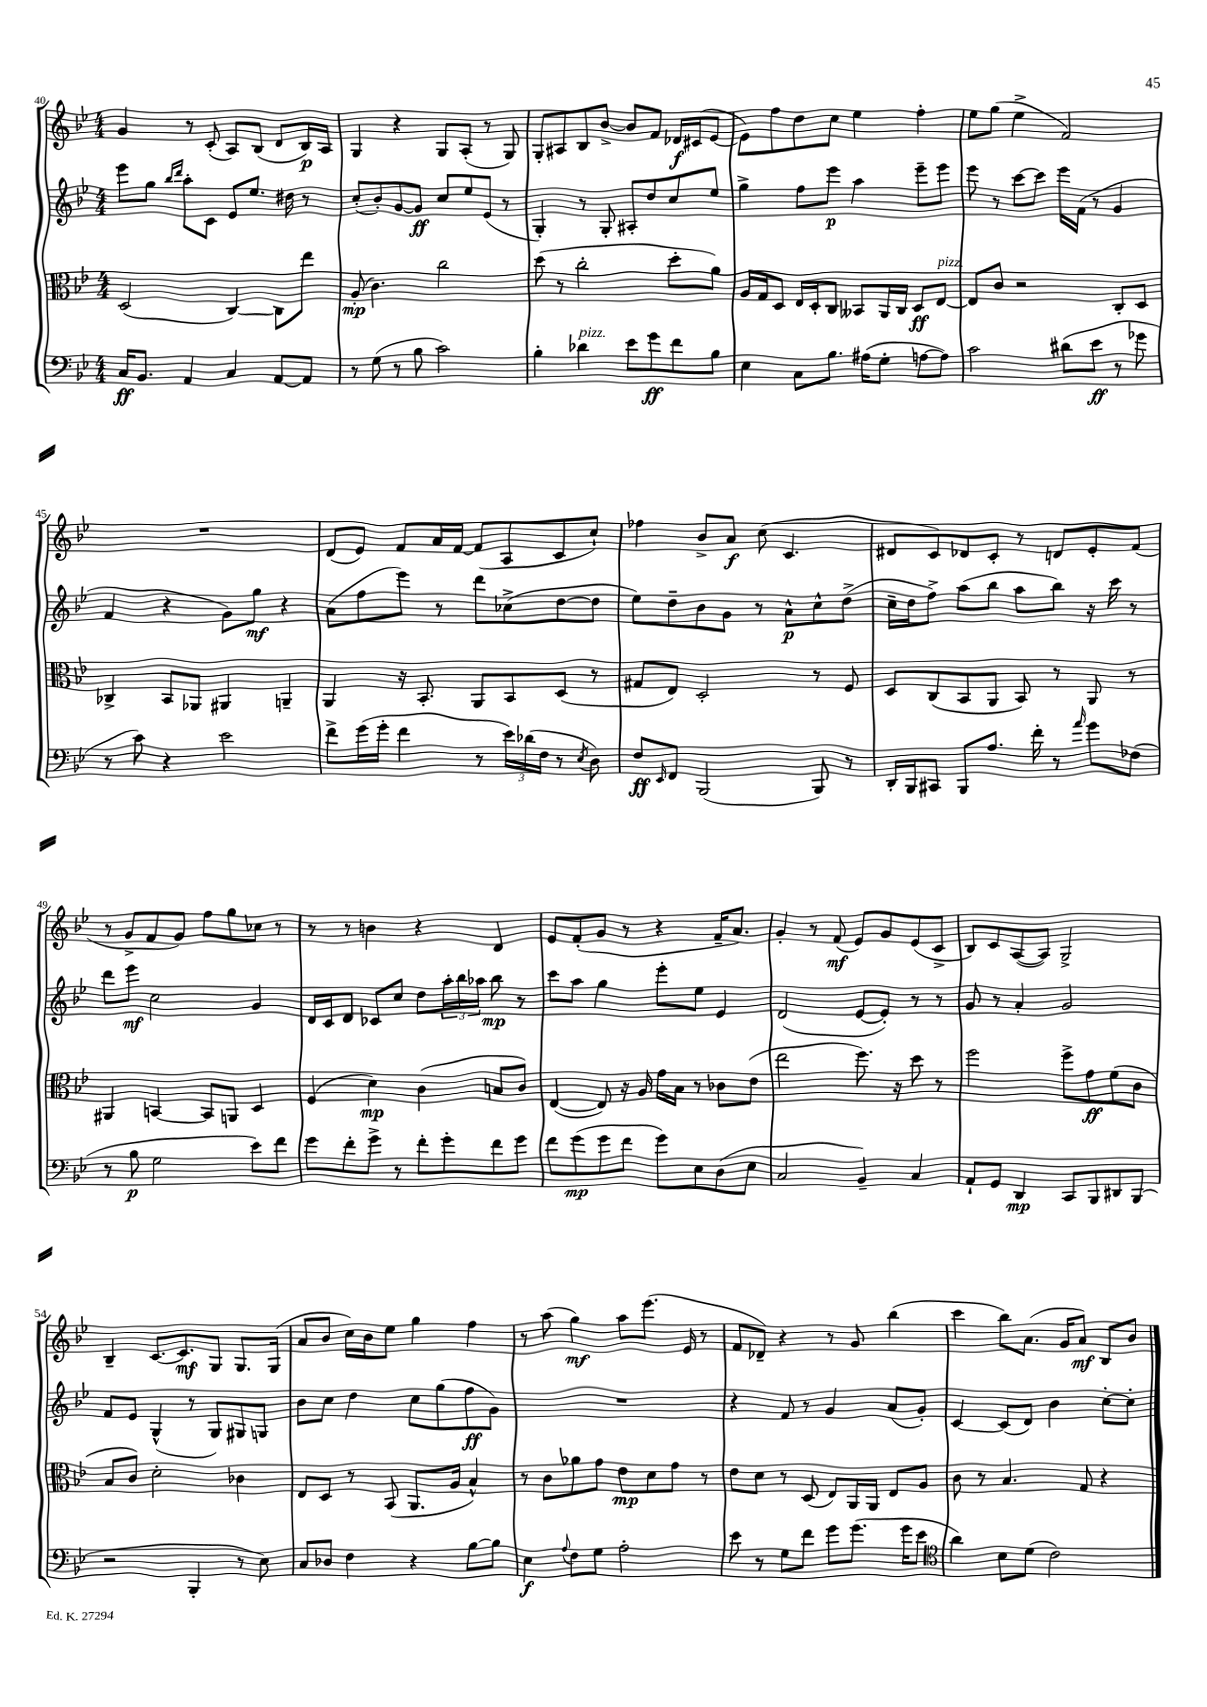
<<
\new StaffGroup <<
\new Staff = "s0" {
    \clef treble \key bes \major \numericTimeSignature \time 4/4
    g'4 r8 c'8-.( a8) bes8( d'8 bes16\p) a16 |
    g4 r4 g8 a8-.( r8 g8) |
    g8-. ais8 bes8 bes'8~-> bes'8 f'8 des'16\f cis'16( ees'8~ |
    ees'8) f''8 d''8 c''8 ees''4 f''4-. |
    ees''8 g''8( ees''4-> f'2) |
    R1 |
    d'8( ees'8) f'8 a'16 f'16~ f'8( a8 c'8 c''8-!) |
    fes''4 bes'8-> a'8\f c''8( c'4. |
    dis'8 c'8) des'8 c'8-. r8 d'8 ees'8-. f'8( |
    r8 g'8-> f'8 g'8) f''8 g''8 ces''8 r8 |
    r8 r8 b'4 r4 d'4 |
    ees'8 f'8-.( g'8 r8 r4 f'16-- a'8.) |
    g'4-. r8 f'8\mf( ees'8) g'8 ees'8( c'8-> |
    bes8) c'8 a8~( a8) g2-> |
    bes4-- c'8.~ c'8.\mf g8 g8. g16( |
    a'8 bes'8 c''16) bes'16 ees''8 g''4 f''4 |
    r8 a''8( g''4\mf) a''8 ees'''8.( ees'16 r8 |
    f'8 des'8--) r4 r8 g'8 bes''4( |
    c'''4 bes''8) a'8.( g'16 a'8\mf) bes8 bes'8 \bar "|." |
}
\new Staff = "s1" {
    \clef treble \key bes \major \numericTimeSignature \time 4/4
    ees'''8 g''8 \grace { bes''16 d'''16 } a''8-. c'8 ees'8 ees''8. dis''16 r8 |
    c''8-.( bes'8-.) g'8~ g'8\ff c''8 ees''8 ees'8( r8 |
    g4-.) r8 g8-. ais8-. d''8 c''8 ees''8 |
    g''4-> f''8 ees'''8\p a''4 ees'''8-- ees'''8 |
    ees'''8 r8 c'''8~ c'''8 ees'''16 f'16( r8 g'4 |
    f'4 r4 g'8) g''8\mf r4 |
    a'8( f''8 ees'''8) r8 d'''8 ces''8->( d''8~ d''8 |
    ees''8) d''8-- bes'8 g'8 r8 a'8-^\p c''8-^ d''8->( |
    c''16-- d''16 f''8->) a''8( bes''8 a''8 bes''8) r16 c'''16 r8 |
    d'''8 ees'''8\mf c''2 g'4 |
    d'16 c'16 d'8 ces'8 c''8 d''8 \tuplet 3/2 { a''16-. bes''16 aes''16 } bes''8\mp r8 |
    c'''8 a''8 g''4 ees'''8-. ees''8 ees'4 |
    d'2( ees'8~ ees'8-.) r8 r8 |
    g'8 r8 a'4-. g'2 |
    f'8 ees'8 g4-^( r8 g8) gis8 g8 |
    bes'8 c''8 d''4 c''8 g''8( f''8\ff g'8) |
    R1 |
    r4 f'8 r8 g'4 a'8( g'8-.) |
    c'4~ c'8( d'8) bes'4 c''8~-. c''8-. \bar "|." |
}
\new Staff = "s2" {
    \clef alto \key bes \major \numericTimeSignature \time 4/4
    d2( c4~) c8 ees''8 |
    a8-.\mp( c'4.) c''2 |
    d''8( r8 c''2-. d''8-. a'8) |
    a16 g16 d8 ees16 d16-. c8 beses,8 a,16 c16 d8\ff ees8~^\markup { \italic "pizz." } |
    ees8 c'8 r2 c8-. d8 |
    ces4-> bes,8 aes,8 ais,4 a,4-- |
    a,4 r16 bes,8.-. a,8 bes,8 d8( r8 |
    gis8 ees8) d2-. r8 f8 |
    d8 c8( bes,8 a,8 bes,8) r8 a,8 r8 |
    ais,4 b,4~ b,8 a,8 d4 |
    f4( d'4\mp) c'4( b8 c'8) |
    ees4~( ees8) r16 a16 g'16 bes16 r8 ces'8 ees'8( |
    ees''2 f''8.) r16 d''8 r8 |
    f''2 f''8-> g'8\ff f'8( c'8 |
    bes8 c'8) d'2-. ces'4 |
    ees8 d8 r8 bes,8( a,8. a16 bes4-^) |
    r8 c'8 aes'8 g'8 ees'8\mp d'8 g'8 r8 |
    ees'8 d'8 r8 d8( ees8) a,16 a,16 ees8 a8 |
    c'8 r8 bes4. g8 r4 \bar "|." |
}
\new Staff = "s3" {
    \clef bass \key bes \major \numericTimeSignature \time 4/4
    c16\ff bes,8. a,4 c4 a,8~ a,8 |
    r8 g8( r8 bes8 c'2) |
    bes4-. des'4^\markup { \italic "pizz." } ees'8 g'8\ff f'8 bes8 |
    ees4 c8 bes8. ais16( g8-. a8~ a8) |
    c'2 dis'8( ees'8\ff r8 ges'8 |
    r8 c'8) r4 ees'2 |
    f'8-> g'16( g'16-. f'4 r8 \tuplet 3/2 { ees'16) des'16( f16 } r8 \acciaccatura { ees8 } d8) |
    f8\ff \grace { ees,16 } f,8 bes,,2( bes,,8) r8 |
    d,16-. bes,,16 cis,8 bes,,8 a8. f'16-. r8 \grace { a'16 } g'8 fes8( |
    r8 bes8\p g2 ees'8) f'8 |
    g'8 f'8-. g'8-> r8 f'8-. g'8-. f'8 g'8 |
    f'8 g'8\mp( g'8 f'8 g'8) ees8 d8( ees8 |
    c2 bes,4--) c4 |
    a,8-! g,8 d,4\mp c,8 bes,,8 dis,8 bes,,8( |
    r2 bes,,4-. r8 ees8) |
    c8 des8 f4 r4 bes8~ bes8 |
    ees4\f \appoggiatura { a8 } f8 g8 a2-. |
    ees'8 r8 g8 f'8 g'8 g'8.( g'16 ees'8 |
    \clef tenor a'4) bes8 d'8( c'2) \bar "|." |
}
>>
>>
\layout { \context { \Score currentBarNumber = #40 } }
